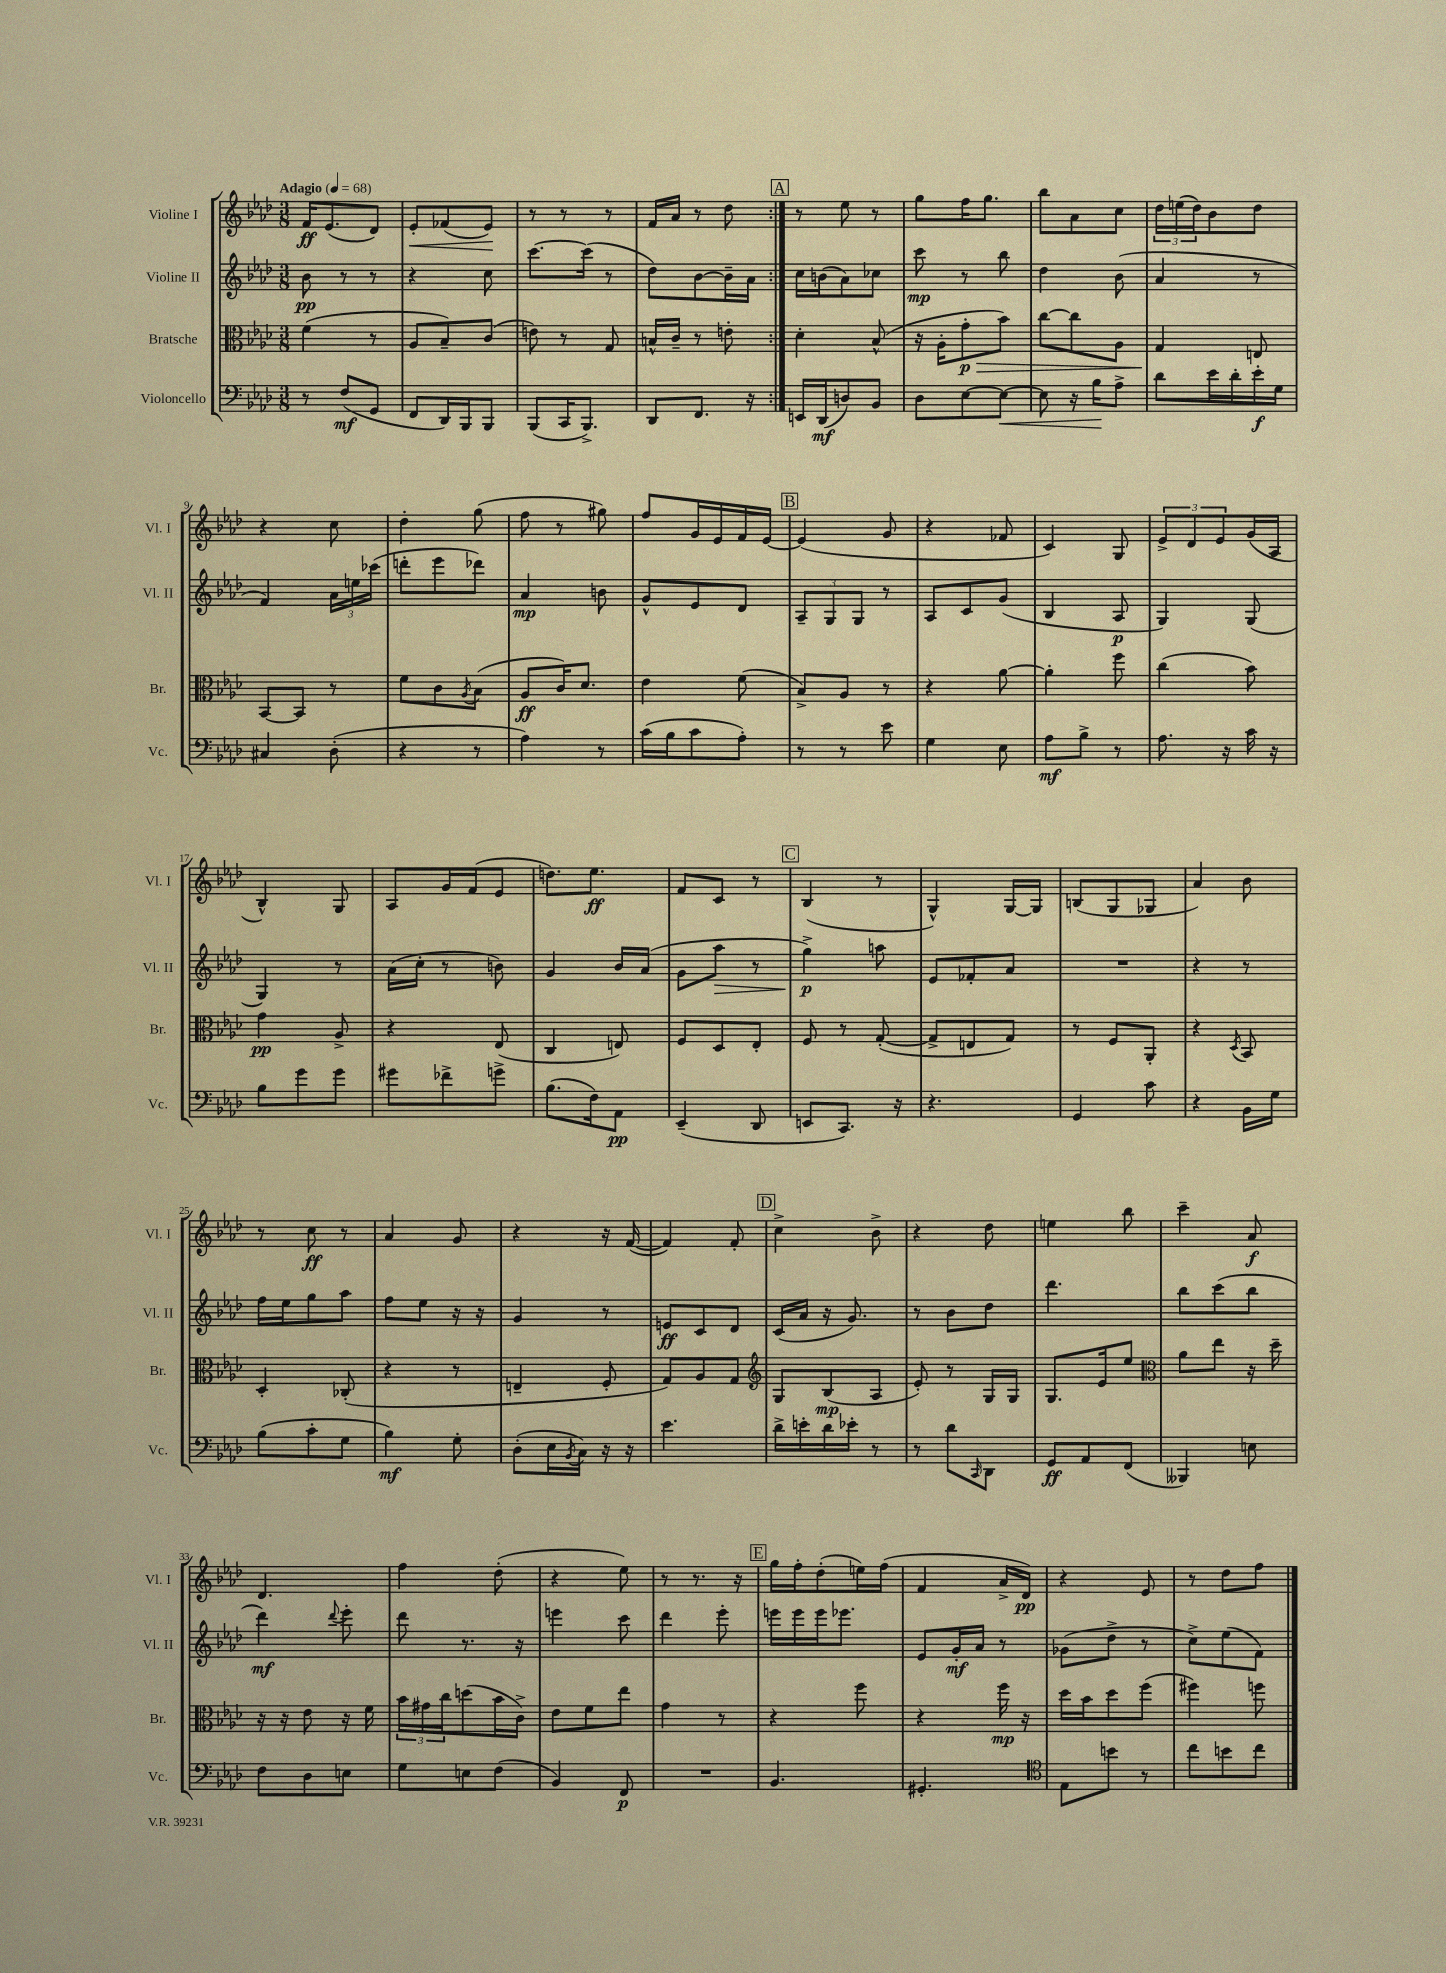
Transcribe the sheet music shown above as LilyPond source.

<<
\new StaffGroup <<
\new Staff = "s0" \with { instrumentName = "Violine I" shortInstrumentName = "Vl. I" } {
    \clef treble \key aes \major \numericTimeSignature \time 3/8 \tempo "Adagio" 4 = 68
    \repeat volta 2 { f'16\ff ees'8.( des'8) |
    ees'8-.\< fes'8( ees'8\!) |
    r8 r8 r8 |
    f'16 aes'16 r8 des''8 | }
    \mark \markup { \box "A" } r8 ees''8 r8 |
    g''8 f''16 g''8. |
    bes''8 aes'8 c''8 |
    \tuplet 3/2 { des''16 e''16( des''16) } bes'8 des''8 |
    r4 c''8 |
    des''4-. g''8( |
    f''8 r8 gis''8) |
    f''8 g'16 ees'16 f'16 ees'16~ |
    \mark \markup { \box "B" } ees'4( g'8 |
    r4 fes'8 |
    c'4) g8 |
    \tuplet 3/2 { ees'8-> des'8 ees'8 } g'16( aes16 |
    bes4-^) g8 |
    aes8 g'16 f'16( ees'8 |
    d''8.) ees''8.\ff |
    f'8 c'8 r8 |
    \mark \markup { \box "C" } bes4( r8 |
    g4-^) g16~ g16 |
    b8( g8 ges8 |
    aes'4) bes'8 |
    r8 c''8\ff r8 |
    aes'4 g'8 |
    r4 r16 f'16~( |
    f'4) f'8-. |
    \mark \markup { \box "D" } c''4-> bes'8-> |
    r4 des''8 |
    e''4 bes''8 |
    c'''4-- aes'8\f |
    des'4. |
    f''4 des''8-.( |
    r4 ees''8) |
    r8 r8. r16 |
    \mark \markup { \box "E" } g''16 f''16-. des''8-.( e''16) f''16( |
    f'4 aes'16-> des'16\pp) |
    r4 ees'8 |
    r8 des''8 f''8 \bar "|." |
}
\new Staff = "s1" \with { instrumentName = "Violine II" shortInstrumentName = "Vl. II" } {
    \clef treble \key aes \major \numericTimeSignature \time 3/8
    \repeat volta 2 { bes'8\pp r8 r8 |
    r4 c''8 |
    c'''8.~ c'''16( r8 |
    des''8) bes'8~ bes'16-- aes'16 | }
    \mark \markup { \box "A" } c''16 b'16( aes'8) ces''8 |
    c'''8\mp r8 bes''8 |
    des''4 bes'8( |
    aes'4 r8 |
    f'4) \tuplet 3/2 { aes'16 e''16 ces'''16( } |
    d'''8-. ees'''8 des'''8) |
    aes'4\mp b'8 |
    g'8-^ ees'8 des'8 |
    \mark \markup { \box "B" } \tuplet 3/2 { aes8-- g8 g8 } r8 |
    aes8 c'8 g'8( |
    bes4 aes8\p |
    g4) g8( |
    g4) r8 |
    aes'16( c''16-. r8 b'8) |
    g'4 bes'16 aes'16( |
    g'8 aes''8\> r8 |
    \mark \markup { \box "C" } g''4->\p\!) a''8 |
    ees'8 fes'8-. aes'8 |
    R4. |
    r4 r8 |
    f''16 ees''16 g''8 aes''8 |
    f''8 ees''8 r16 r16 |
    g'4 r8 |
    e'8\ff c'8 des'8 |
    \mark \markup { \box "D" } c'16( aes'16 r16 g'8.) |
    r8 bes'8 des''8 |
    des'''4. |
    bes''8 c'''8( bes''8 |
    des'''4\mf) \appoggiatura { des'''8 } ees'''8-. |
    des'''8 r8. r16 |
    e'''4 c'''8 |
    des'''4 ees'''8-. |
    \mark \markup { \box "E" } e'''16 e'''16 e'''16 ees'''8. |
    ees'8 g'16-.\mf aes'16 r8 |
    ges'8( des''8-> r8 |
    c''8->) ees''8( f'8) \bar "|." |
}
\new Staff = "s2" \with { instrumentName = "Bratsche" shortInstrumentName = "Br." } {
    \clef alto \key aes \major \numericTimeSignature \time 3/8
    \repeat volta 2 { f'4( r8 |
    aes8 bes8--) c'8( |
    e'8) r8 g8 |
    b16-^ c'16-- r8 e'8-. | }
    \mark \markup { \box "A" } des'4-. bes8-^( |
    r16 aes16-. g'8-.\p\> bes'8) |
    c''8~ c''8 aes8 |
    g4\! e8 |
    bes,8~ bes,8 r8 |
    f'8 c'8 \acciaccatura { aes8 } bes8( |
    aes8\ff c'16) des'8. |
    ees'4 f'8( |
    \mark \markup { \box "B" } bes8->) aes8 r8 |
    r4 aes'8~ |
    aes'4-. f''8 |
    c''4( bes'8) |
    g'4\pp aes8-> |
    r4 ees8( |
    c4 e8) |
    f8 des8 ees8-. |
    \mark \markup { \box "C" } f8 r8 g8~-.( |
    g8-> e8 g8) |
    r8 f8 aes,8-. |
    r4 \acciaccatura { des8 } bes,8 |
    des4-. ces8-.( |
    r4 r8 |
    e4-- f8-. |
    g8) aes8 g8 |
    \mark \markup { \box "D" } \clef treble g8 bes8\mp( aes8 |
    ees'8-.) r8 g16 g16 |
    g8. ees'16 ees''8 |
    \clef alto aes'8 ees''8 r16 des''16-- |
    r16 r16 ees'8 r16 f'16 |
    \tuplet 3/2 { bes'16 gis'16 c''16 } d''8( bes'16 c'16->) |
    ees'8 f'8 ees''8 |
    g'4 r8 |
    \mark \markup { \box "E" } r4 f''8 |
    r4 f''16\mp r16 |
    des''16 bes'16 des''8 f''8( |
    fis''4) f''8 \bar "|." |
}
\new Staff = "s3" \with { instrumentName = "Violoncello" shortInstrumentName = "Vc." } {
    \clef bass \key aes \major \numericTimeSignature \time 3/8
    \repeat volta 2 { r8 f8\mf( g,8 |
    f,8 des,16) bes,,16 bes,,8 |
    bes,,8( c,16 bes,,8.->) |
    des,8 f,8. r16 | }
    \mark \markup { \box "A" } e,16 des,16\mf( d8) bes,8 |
    des8 ees8~ ees8~\< |
    ees8 r16 bes16\! aes8-> |
    des'8 ees'16 des'16-. ees'16-.\f g16 |
    cis4 des8-.( |
    r4 r8 |
    aes4) r8 |
    c'16( bes16 c'8 aes8-.) |
    \mark \markup { \box "B" } r8 r8 ees'8 |
    g4 ees8 |
    aes8\mf bes8-> r8 |
    aes8. r16 c'16 r16 |
    bes8 g'8 g'8 |
    gis'8 fes'8-> g'8-> |
    bes8.( f16) aes,8\pp |
    ees,4--( des,8 |
    \mark \markup { \box "C" } e,8 c,8.) r16 |
    r4. |
    g,4 c'8 |
    r4 bes,16 g16 |
    bes8( c'8-. g8 |
    bes4\mf) g8-. |
    des8-.( ees16 \acciaccatura { bes,8 } c16) r16 r16 |
    ees'4. |
    \mark \markup { \box "D" } des'16-> e'16-. des'16 ees'16-. r8 |
    r8 des'8 \grace { c,16 } des,8 |
    g,8\ff aes,8 f,8( |
    beses,,4) e8 |
    f8 des8 e8 |
    g8 e8 f8( |
    bes,4) f,8\p |
    R4. |
    \mark \markup { \box "E" } bes,4. |
    gis,4.-. |
    \clef tenor ees8 b'8 r8 |
    c''8 b'8 c''8 \bar "|." |
}
>>
>>
